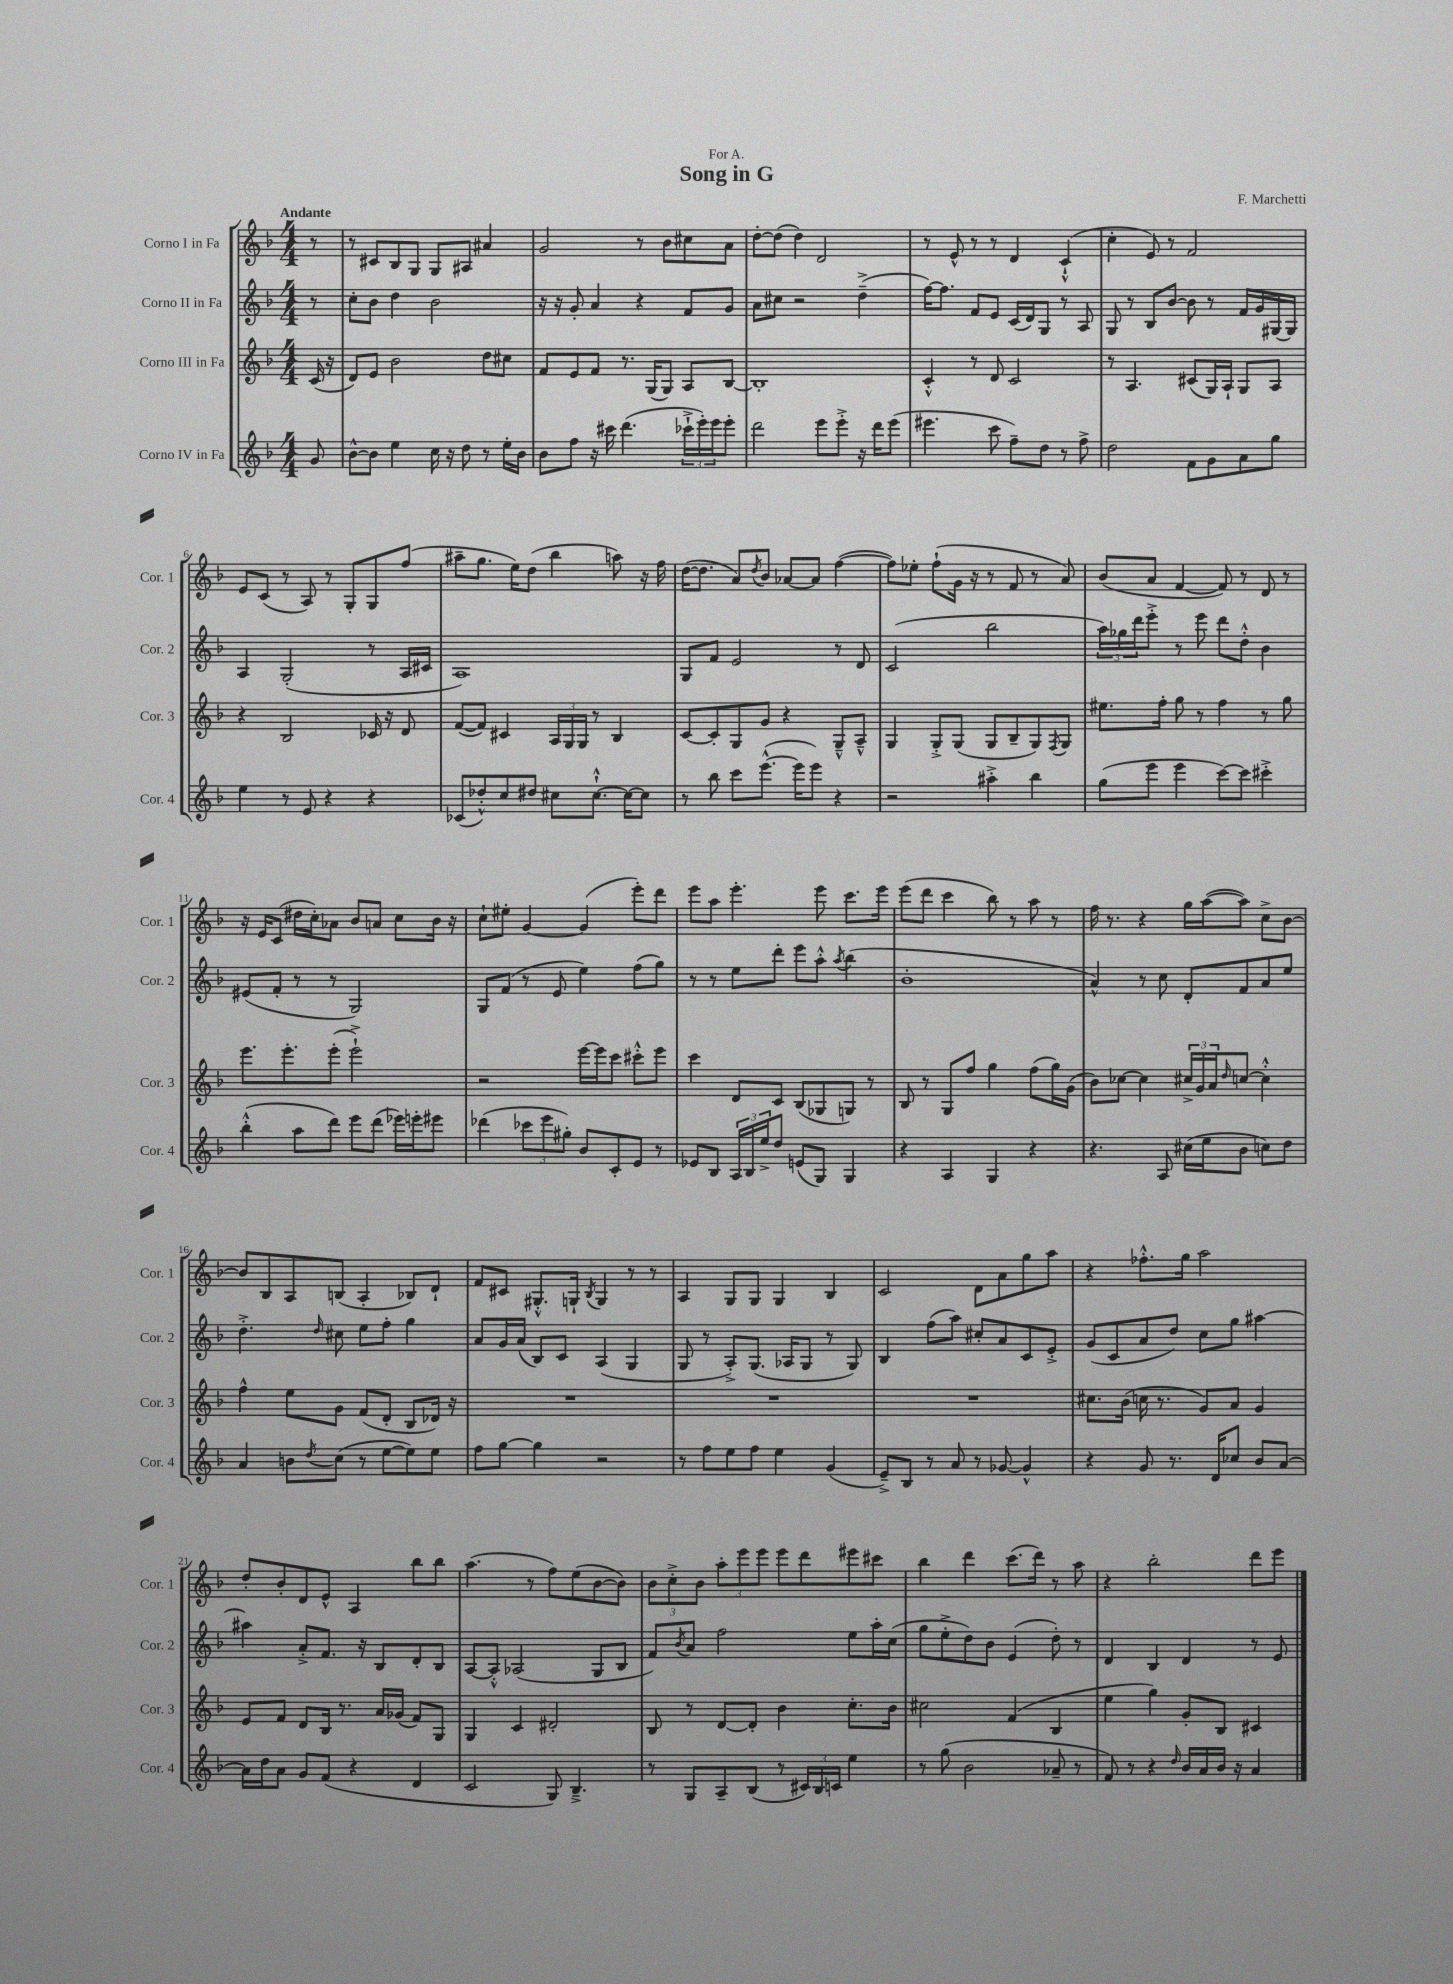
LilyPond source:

\header { title = "Song in G" composer = "F. Marchetti" dedication = "For A." }
<<
\new StaffGroup <<
\new Staff = "s0" \with { instrumentName = "Corno I in Fa" shortInstrumentName = "Cor. 1" } {
    \clef treble \key f \major \numericTimeSignature \time 4/4 \partial 8 \tempo "Andante"
    r8 |
    r8 cis'8 bes8 g8 g8 ais8 ais'4 |
    g'2 r8 bes'8 cis''8 a'8 |
    d''8~-. d''8( d''4) d'2 |
    r8 e'8-^ r8 r8 d'4 c'4-!-^( |
    c''4-. e'8) r8 f'2 |
    e'8 c'8( r8 a8) r8 g8-. g8 f''8( |
    ais''8-- g''8. e''16) d''8( bes''4 a''8) r16 f''16 |
    d''16~( d''8. a'8) \acciaccatura { d''8 } bes'8 aes'8~ aes'8 f''4~( |
    f''8) ees''8-. f''8-!( g'16 r16 r8 f'8 r8 a'8) |
    bes'8( a'8 f'4~ f'8) r8 d'8 r8 |
    r16 e'16 c'8( dis''16 c''16-.) aes'8 bes'8 a'8 c''8 bes'16 r16 |
    c''8-! eis''8-. g'4~ g'4( e'''8-.) d'''8 |
    e'''8 a''8 e'''4.-. e'''8 c'''8. e'''16 |
    e'''8( d'''8 c'''4 bes''8) r8 a''8 r8 |
    f''16 r8. r4 g''16 a''16~( a''8) c''8-> bes'8~ |
    bes'8 bes8 a8 b8( a4-. bes8) d'8-! |
    f'8 cis'8 gis8.-.-^ g16-! \acciaccatura { bes8 } g4 r8 r8 |
    a4 g8 g8 g4 bes4 |
    c'2 d'8 a'8 g''8 a''8 |
    r4 fes''8.-.-^ g''16 a''2 |
    d''8-. bes'8-. d'8 e'8-^ a4 bes''8 bes''8 |
    a''4.( r8 f''8) e''8( bes'8~ bes'8) |
    \tuplet 3/2 { bes'8 c''8-.-> bes'8 } \tuplet 3/2 { a''8-. e'''8 e'''8 } e'''8 d'''8 eis'''8 cis'''8 |
    bes''4 d'''4 c'''8.( d'''16) r8 a''8 |
    r4 bes''2-. d'''8 e'''8 \bar "|." |
}
\new Staff = "s1" \with { instrumentName = "Corno II in Fa" shortInstrumentName = "Cor. 2" } {
    \clef treble \key f \major \numericTimeSignature \time 4/4 \partial 8
    r8 |
    c''8-. bes'8 d''4 bes'2 |
    r16 r16 g'8-. a'4 r4 f'8 g'8 |
    a'8 cis''8 r2 d''4--->( |
    f''16~) f''8. f'8 e'8 c'16( d'16) g8 r8 a8 |
    g8 r8 bes8 bes'8~ bes'8 r8 f'16 g'16 gis16~ gis16 |
    a4 g2-.( r8 a16 cis'16 |
    a1) |
    g8 f'8 e'2 r8 d'8 |
    c'2( bes''2 |
    \tuplet 3/2 { a''16) ges''16 d'''16 } e'''8-.-> r8 e'''8 d'''8 d''8-.-^ bes'4 |
    eis'8( f'8-. r8 r8 g2) |
    g8 f'8( r8 e'8 e''4) f''8( g''8) |
    r8 r8 e''8 d'''8-. e'''8 a''8-.-^ \acciaccatura { a''8 } bes''4( |
    bes'1-. |
    a'4-^) r8 c''8 d'8-. f'8 a'8 e''8 |
    d''4.-.-> \grace { d''16 } cis''8 e''8 f''8-. g''4 |
    a'8 g'16 a'16( bes8) c'8 a4( g4 |
    g8 r8 a8-.->) g8.( aes16 g8 r8 g8) |
    bes4 f''8( a''8) cis''8-. a'8 c'8 e'8-.-> |
    g'8( c'8 a'8 d''8) c''8 g''8 ais''4~ |
    ais''4 a'8-.-> f'8. r16 bes8 d'8-. bes8 |
    a8~ a8-.-^ aes2( g8 bes8 |
    f'8) \acciaccatura { bes'8 } a'8 f''2 e''8 a''16-. c''16( |
    g''8 e''8-.-> d''8) bes'8 e'4( d''8-.) r8 |
    d'4 bes4 d'4 r8 e'8 \bar "|." |
}
\new Staff = "s2" \with { instrumentName = "Corno III in Fa" shortInstrumentName = "Cor. 3" } {
    \clef treble \key f \major \numericTimeSignature \time 4/4 \partial 8
    c'16( r16 |
    d'8) e'8 bes'2 d''8 cis''8 |
    f'8 e'8 f'8 r8. g16( g8) a8 bes8~ |
    bes1-. |
    c'4-.-^ r8 d'8 c'2 |
    r8 a4. cis'8( g16) a16-! g8 a8 |
    r4 bes2 ces'16 r16 d'8 |
    f'8~( f'8) cis'4 \tuplet 3/2 { a16 g16 g16 } r8 bes4 |
    c'8~ c'8-. g8 g'8 r4 g8---^ a8---^ |
    g4 g8-.-> g8( g8 bes8-- g8) \acciaccatura { f8 } g8 |
    eis''8. f''16-. g''8 r8 f''4 r8 g''8 |
    e'''8. e'''8.-. e'''8-.( e'''2-!->) |
    r2 e'''16~ e'''16 c'''8 cis'''8-.-^ e'''8 |
    c'''4 d'8 c'8 bes8( ges8 g8) r8 |
    bes8 r8 g8 f''8 g''4 f''8( g''16) g'16( |
    bes'8) ces''8~ ces''4 \tuplet 3/2 { cis''16-> g'16 a'16 } \grace { d''16 } c''8~ c''4-.-^ |
    f''4-^ e''8 g'8 f'8( d'8-. bes8 des'16) r16 |
    R1 |
    R1 |
    R1 |
    cis''8. bes'16( c''16 r8. g'8) a'8 g'4 |
    e'8 f'8 d'8 bes16 r8. a'16 ges'16( f'8) g8 |
    g4 c'4 dis'2-. |
    bes8 r8 d'8~ d'8-. bes'4 c''8.-. bes'16 |
    cis''2 f'4( bes4 |
    e''4 g''4) g'8-. bes8 cis'4 \bar "|." |
}
\new Staff = "s3" \with { instrumentName = "Corno IV in Fa" shortInstrumentName = "Cor. 4" } {
    \clef treble \key f \major \numericTimeSignature \time 4/4 \partial 8
    g'8 |
    bes'8~-^ bes'8 e''4 c''16 r16 d''8 r8 e''16-. bes'16 |
    bes'8 f''8 r16 cis'''16 d'''4.( \tuplet 3/2 { ces'''16-!-> e'''16-.) e'''16 } e'''8-. |
    d'''2 e'''8 e'''8-.-> r16 d'''16 e'''8( |
    eis'''4. c'''8 f''8--) d''8 r8 f''8-> |
    d''2 f'8 g'8 a'8 g''8 |
    e''4 r8 e'8 r4 r4 |
    ces'8( des''8-.-^) c''8 dis''8 cis''8 cis''8.~-!-^ cis''16~ cis''8 |
    r8 bes''8 c'''8 e'''8.~-^( e'''16 e'''8) r4 |
    r2 ais''4-.-> bes''4 |
    g''8( e'''8 e'''4 c'''8~) c'''8 cis'''4-.-> |
    bes''4-.-^( a''8 d'''8) e'''8 d'''8( ees'''16) e'''16-. eis'''8 |
    des'''4( \tuplet 3/2 { ces'''8 e'''8 gis''8-.) } bes'8 c'8-. e'8 r8 |
    ees'8 bes8 \tuplet 3/2 { a16 bes16 e''16-> } d''8 e'8( g8) g4 |
    r4 a4 g4 r4 |
    r4. a8 cis''16( e''16 bes'8 c''8) d''8 |
    a'4 b'8 \acciaccatura { d''8 } c''8( r8 e''8~ e''8) e''8 |
    f''8 g''8~ g''4 r2 |
    r8 f''8 e''8 f''8 e''4 g'4( |
    e'8--->) bes8 r8 a'8 r8 ges'8~ ges'4-^ |
    r4 g'8 r8. d'16 ces''8 bes'8 a'8~ |
    a'16 d''16 a'8 g'8 f'8( r4 d'4 |
    c'2 g8) bes4.---> |
    r8 g8 a8-- bes8( r8 \tuplet 3/2 { cis'16) bes16 c'16 } e''4 |
    r8 g''8( bes'2 aes'8-- r8 |
    f'8) r8 r4 \grace { d''16 } bes'16 a'16 bes'16 r16 a'4 \bar "|." |
}
>>
>>
